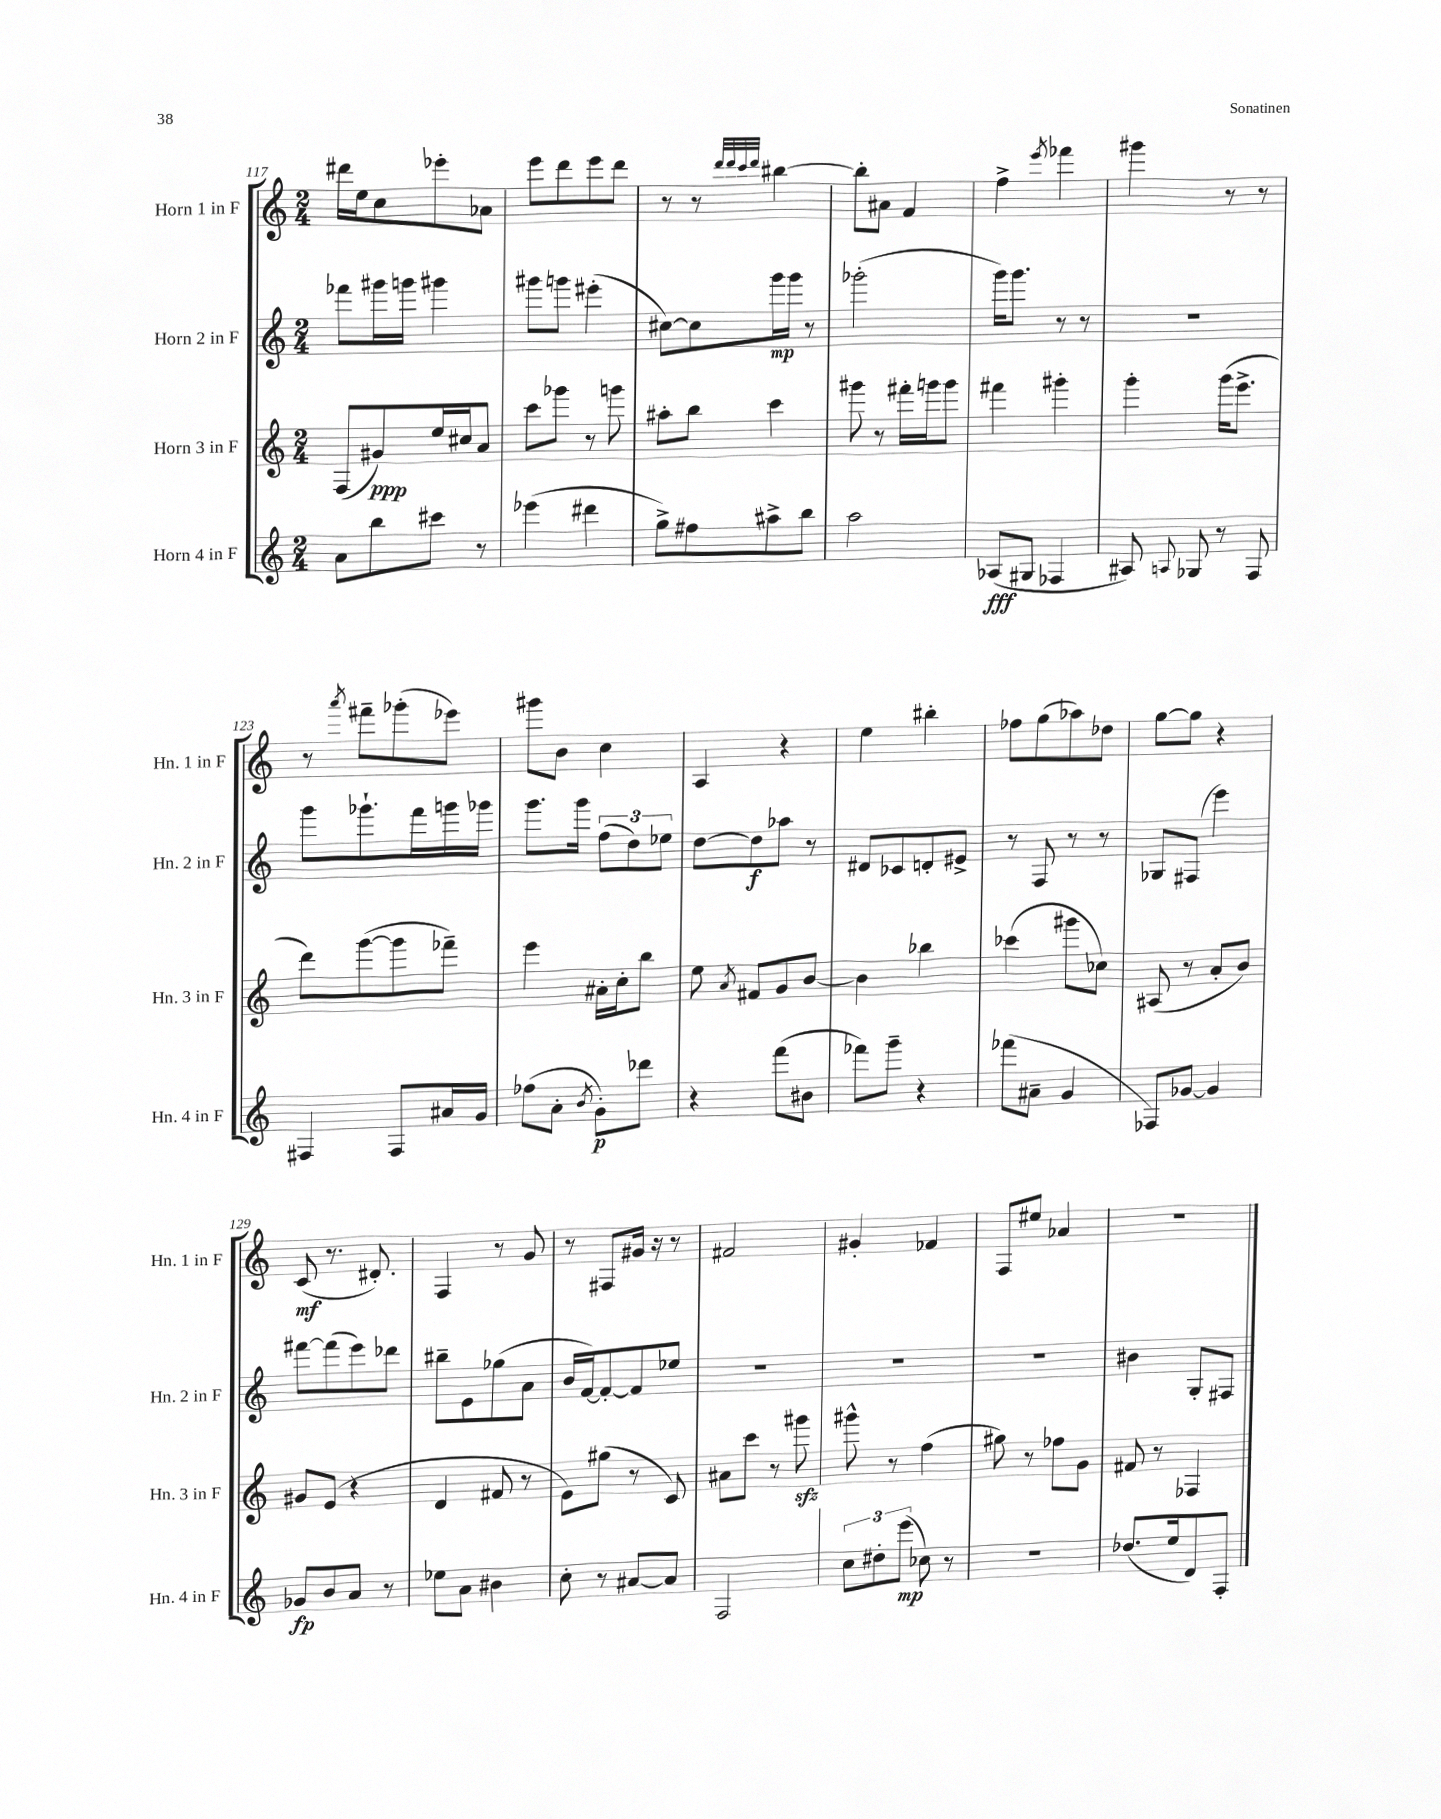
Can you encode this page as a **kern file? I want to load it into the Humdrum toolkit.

**kern	**kern	**kern	**kern
*staff4	*staff3	*staff2	*staff1
*clefG2	*clefG2	*clefG2	*clefG2
*k[]	*k[]	*k[]	*k[]
*M2/4	*M2/4	*M2/4	*M2/4
8a	(8F	8fff-	16ddd#
.	.	.	16ee
8bb	8g#)	16ggg#	8cc
.	.	16ggg	.
8ccc#	16ee	4ggg#	8eee-'
.	16cc#	.	.
8r	8a	.	8a-
=	=	=	=
(4eee-	8ccc	8ggg#	8eee
.	8ggg-	8ggg	8ddd
4ddd#	8r	(4eee#'	8eee
.	8ggg	.	8ddd
=	=	=	=
8gg^)	8aa#'	[8cc#)	8r
8ff#	8bb	8cc#]	8r
.	.	.	32qqddd
.	.	.	32qqddd
.	.	.	32qqccc
.	.	.	32qqddd
8aa#^	4ccc	16ggg	[4bb#
.	.	16ggg	.
8bb	.	8r	.
=	=	=	=
2aa	8ggg#	(2ggg-'	8bb#']
.	8r	.	8a#
.	16fff#'	.	4f
.	16ggg	.	.
.	8ggg	.	.
=	=	=	=
(8A-	4fff#	16ggg)	4ff^
.	.	8.ggg	.
8G#	.	.	.
.	.	.	8qeee
4F-	4ggg#'	8r	4fff-
.	.	8r	.
=	=	=	=
8A#)	4ggg'	2r	4ggg#
8qqA	.	.	.
8G-	.	.	.
8r	(16ggg	.	8r
.	8.eee^	.	.
8F	.	.	8r
=	=	=	=
4F#	8ddd)	8ggg	8r
.	.	.	8qaaa
.	([8ggg	8.ggg-`	8fff#~
8F#	8ggg]	.	(8ggg-'
.	.	16fff	.
16a#	8fff-~)	16ggg	8eee-)
16g	.	16ggg-	.
=	=	=	=
(8ff-	4eee	8.ggg	8ggg#
8a'	.	.	8b
.	.	16ggg	.
8qb	.	.	.
8g')	16a#'	(12ff	4cc
.	16cc'	.	.
.	.	12dd)	.
8ddd-	8bb	.	.
.	.	12ee-	.
=	=	=	=
4r	8ee	[8dd	4A
.	8qa	.	.
.	8f#	8dd]	.
(8fff	8g	8aa-	4r
8b#	[8b	8r	.
=	=	=	=
8fff-)	4b]	8d#	4ee
8ggg~	.	8c-	.
4r	4bb-	8d'	4bb#'
.	.	8e#^	.
=	=	=	=
(8fff-	(4ccc-	8r	8ff-
8a#~	.	8F	(8gg
4g	8ggg#	8r	8aa-)
.	8cc-)	8r	8dd-
=	=	=	=
8F-)	(8A#	8G-	[8gg
[8g-	8r	(8F#	8gg]
4g-]	8a'	4eee)	4r
.	8b)	.	.
=	=	=	=
8g-	8g#	[8fff#	(8c
8b	(8e	(8fff#]	8.r
8a	4r	8eee)	.
.	.	.	8.d#')
8r	.	8ddd-	.
=	=	=	=
8ee-	4d	8bb#~	4F
8a	.	8e	.
4b#	8f#	(8gg-	8r
.	8r	8a	8g
=	=	=	=
8cc'	8e)	16b	8r
.	.	[16f)	.
8r	(8gg#	8f'_	8F#
[8a#	8r	8f]	16g#
.	.	.	16r
8a#]	8c)	8ee-	8r
=	=	=	=
2F	8a#	2r	2f#
.	8ccc	.	.
.	8r	.	.
.	8ggg#	.	.
=	=	=	=
12cc	8ggg#^^	2r	4g#'
12dd#'	.	.	.
.	8r	.	.
(12eee	.	.	.
8cc-)	(4ff	.	4f-
8r	.	.	.
=	=	=	=
2r	8gg#)	2r	8F
.	8r	.	8ee#
.	8ff-	.	4a-
.	8g	.	.
=	=	=	=
(8.dd-	8f#	4b#	2r
.	8r	.	.
16ee	.	.	.
8d)	4F-	8G'	.
8F'	.	8F#	.
==	==	==	==
*-	*-	*-	*-
